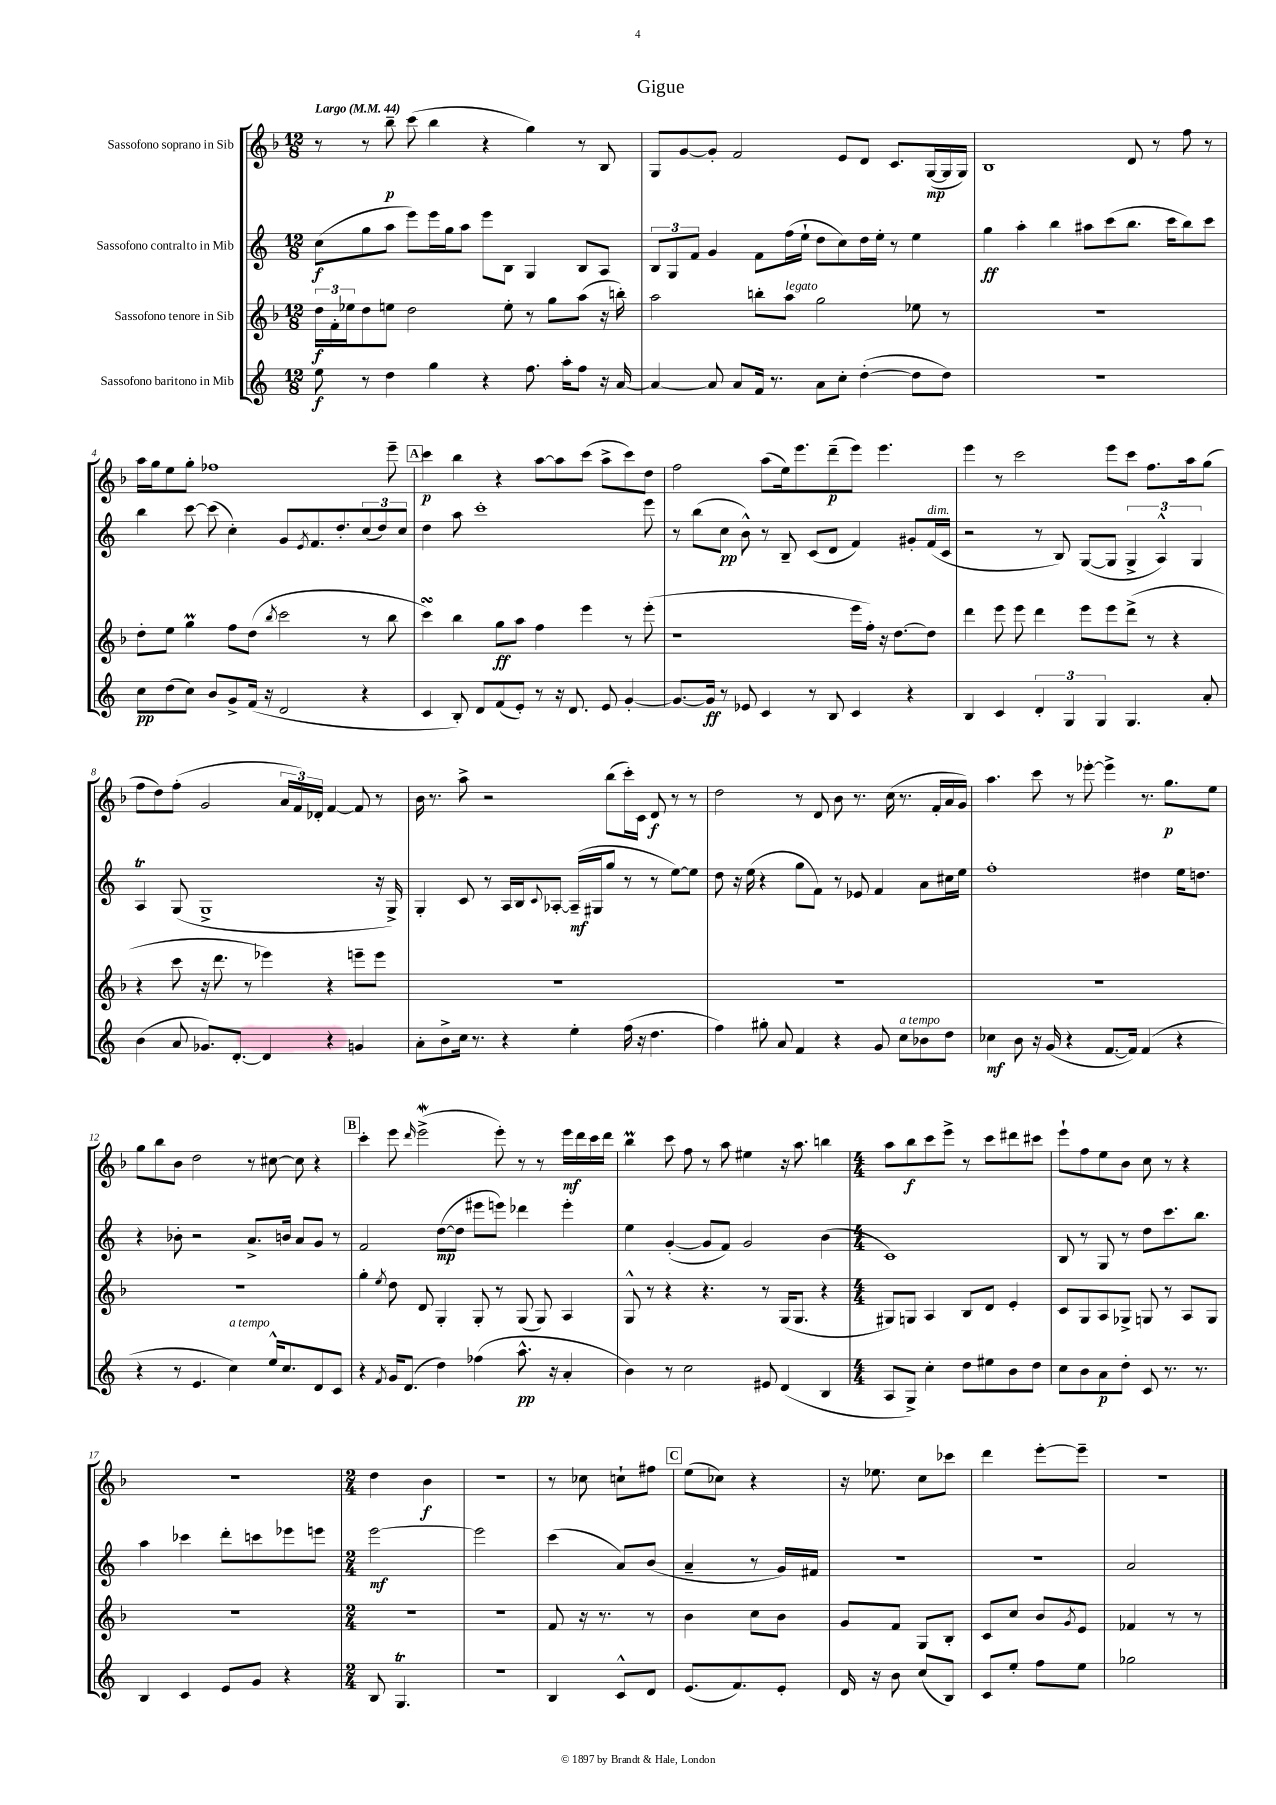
\header { title = "Gigue" }
<<
\new StaffGroup <<
\new Staff = "s0" \with { instrumentName = "Sassofono soprano in Sib" } {
    \clef treble \key f \major \numericTimeSignature \time 12/8 \tempo "Largo" 4 = 44
    r8 r8 bes''8--\p c'''8( bes''4 r4 g''4) r8 bes8 |
    g8 g'8~ g'8-. f'2 e'8 d'8 c'8. g16~\mp( g16 g16) |
    bes1 d'8 r8 f''8 r8 |
    a''16 g''16 e''8 g''8-. fes''1 e'''8-- |
    \mark \markup { \box "A" } c'''4\p bes''4 r4 a''8~ a''8 c'''8( a''8-> c'''8) d''8 |
    f''2 a''8( e''16) e'''8. d'''8--\p( e'''8) e'''4. |
    e'''4 r8 c'''2 e'''8 c'''8 f''8. a''16 g''8( |
    f''8 d''8) f''8-.( g'2 \tuplet 3/2 { a'16 f'16) des'16-. } f'4~ f'8 r8 |
    bes'16 r8. a''8-> r2 bes''8( c'''16-.) c'16 d'8\f r8 r8 |
    d''2 r8 d'8 bes'8 r8. c''16( r8. f'16-. a'16 g'16) |
    a''4. c'''8 r8 ees'''8~-. ees'''4-> r8. g''8.\p e''8 |
    g''8 bes''8 bes'8 d''2 r8 cis''8~ cis''8 r4 |
    \mark \markup { \box "B" } c'''4-. e'''8 \grace { d'''16 } e'''2->\mordent( e'''8-.) r8 r8 e'''16\mf d'''16 c'''16 d'''16 |
    bes''4\prall c'''8 f''8 r8 a''8 eis''4 r16 a''8. b''4 |
    \numericTimeSignature \time 4/4 a''8 bes''8\f c'''8 e'''8-> r8 c'''8 dis'''8 cis'''8 |
    e'''8-! f''8 e''8 bes'8 c''8 r8 r4 |
    R1 |
    \numericTimeSignature \time 2/4 d''4 bes'4\f |
    R2 |
    r8 ces''8 c''8-! fis''8 |
    \mark \markup { \box "C" } e''8( ces''8) r4 |
    r16 ees''8. c''8 ces'''8 |
    d'''4 e'''8~-. e'''8-- |
    r2 \bar "|." |
}
\new Staff = "s1" \with { instrumentName = "Sassofono contralto in Mib" } {
    \clef treble \key c \major \numericTimeSignature \time 12/8
    c''8\f( g''8 a''8 e'''8) e'''16 g''16 a''8 e'''8 b8 g4 b8 a8 |
    \tuplet 3/2 { b8 g8 f'8 } g'4 f'8 f''16( e''16-! d''8 c''8) d''16 e''16-. r8 e''4 |
    g''4\ff a''4-. b''4 ais''8 c'''8( b''8. c'''16 b''8) c'''8 |
    b''4 c'''8~ c'''8( c''4-.) g'8 \acciaccatura { e'8 } f'8. d''8.-. \tuplet 3/2 { c''8( d''8) c''8 } |
    \mark \markup { \box "A" } d''4 a''8 c'''1-. e'''8 |
    r8 b''8( c''8\pp b'8-^) r8 b8-- c'8( d'8 f'4) gis'8-. f'16^\markup { \italic "dim." }( c'16 |
    r2 r8 b8) g8~( g8 \tuplet 3/2 { g4-> a4-^) g4 } |
    a4\trill g8( g1-> r16 g16->) |
    g4-. c'8 r8 a16 b16 \appoggiatura { c'8 } aes8~-. aes16--\mf( gis16 g''8 r8 r8 e''8~) e''8 |
    d''8 r16 e''16( r4 g''8 f'8) r8 ees'8 f'4 a'8 cis''16 e''16 |
    f''1-. dis''4 e''16 d''8. |
    r4 bes'8-. r2 a'8.-> b'16 a'8 g'8 r8 |
    \mark \markup { \box "B" } f'2 d''8~\mp( d''8 eis'''8 e'''8) des'''4 e'''4-. |
    e''4 g'4~-.( g'8 f'8) g'2 b'4( |
    \numericTimeSignature \time 4/4 c'1) |
    b8 r8 g8 r8 d''8 c'''8. b''8. |
    a''4 ces'''4 d'''8-. c'''8 ees'''8 e'''8 |
    \numericTimeSignature \time 2/4 e'''2~\mf |
    e'''2 |
    c'''4( a'8) b'8( |
    \mark \markup { \box "C" } a'4-- r8 g'16) fis'16 |
    R2 |
    r2 |
    a'2 \bar "|." |
}
\new Staff = "s2" \with { instrumentName = "Sassofono tenore in Sib" } {
    \clef treble \key f \major \numericTimeSignature \time 12/8
    \tuplet 3/2 { d''16\f f'16-. ees''16 } d''8 e''8 d''2 e''8-. r8 g''8 a''8( r16 b''16-.) |
    a''2 b''8-. a''8^\markup { \italic "legato" } g''2 ees''8 r8 |
    r1. |
    d''8-. e''8 g''4\prall f''8 d''8( \acciaccatura { bes''8 } c'''2 r8 bes''8 |
    \mark \markup { \box "A" } c'''4\turn) bes''4 g''8\ff a''8 f''4 e'''4 r8 e'''8-.( |
    r1 e'''16 f''16-.) r16 d''8.~ d''8 |
    d'''4 e'''8 e'''8 d'''4 e'''8 e'''8 d'''8->( r8 r4 |
    r4 c'''8 r16 d'''8. r8 ees'''4) r4 e'''8-- e'''8 |
    R1. |
    R1. |
    R1. |
    R1. |
    \mark \markup { \box "B" } g''4-. \acciaccatura { e''8 } d''8 d'8 g4-. g8-. r8 g8( g8) a4 |
    g8-^ r8 r4 r4. r8 g16( g8. r4 |
    \numericTimeSignature \time 4/4 gis8) g8 a4 bes8 d'8 e'4-. |
    c'8 g8 a8 ges8-> g8 r8 a8 g8 |
    R1 |
    \numericTimeSignature \time 2/4 R2 |
    R2 |
    f'8 r16 r8. r8 |
    \mark \markup { \box "C" } bes'4 c''8 bes'8 |
    g'8 f'8 g8 bes8-. |
    c'8 c''8 bes'8 \acciaccatura { g'8 } e'8 |
    fes'4 r8 r8 \bar "|." |
}
\new Staff = "s3" \with { instrumentName = "Sassofono baritono in Mib" } {
    \clef treble \key c \major \numericTimeSignature \time 12/8
    e''8\f r8 d''4 g''4 r4 f''8. a''16-. f''8 r16 a'16~ |
    a'4~ a'8 a'8 f'16 r8. a'8 c''8-. d''4~-.( d''8 d''8) |
    R1. |
    c''8\pp d''8( c''8) b'8 g'8-> f'16( r16 d'2 r4 |
    \mark \markup { \box "A" } c'4 b8-.) d'8 f'8( e'8-.) r8 r16 d'8. e'8 g'4~-. |
    g'8.~ g'16\ff r8 ees'8 c'4 r8 b8 c'4 r4 |
    b4 c'4 \tuplet 3/2 { d'4-. g4 g4 } g4. a'8-. |
    b'4( a'8 ges'8.) d'8.~-. d'4 r4 g'4 |
    a'8-. b'8-> c''16 r8. r4 e''4-. f''16( r16 d''4. |
    f''4) gis''8-. a'8 f'4 r4 g'8 c''8^\markup { \italic "a tempo" } bes'8 d''8 |
    ces''4\mf b'8 r16 g'16( r4 f'8.~ f'16) f'4( r4 |
    r4 r8 e'4. c''4^\markup { \italic "a tempo" }) e''16-^ c''8. d'8 c'8 |
    \mark \markup { \box "B" } r4 \acciaccatura { f'8 } g'16 d'8.( d''4) fes''4( a''8.-^\pp r16 a'4-. |
    b'4) r8 c''2 eis'8 d'4( b4 |
    \numericTimeSignature \time 4/4 a8 g8->) c''4-. d''8 eis''8 b'8 d''8 |
    c''8 b'8 a'8\p d''8-. c'8 r8. r8. |
    b4 c'4 e'8 g'8 r4 |
    \numericTimeSignature \time 2/4 b8 g4.\trill |
    R2 |
    b4 c'8-^ d'8 |
    \mark \markup { \box "C" } e'8.( f'8.) e'8-. |
    d'16 r16 b'8 c''8( b8) |
    c'8 e''8-. f''8 e''8 |
    ges''2 \bar "|." |
}
>>
>>
